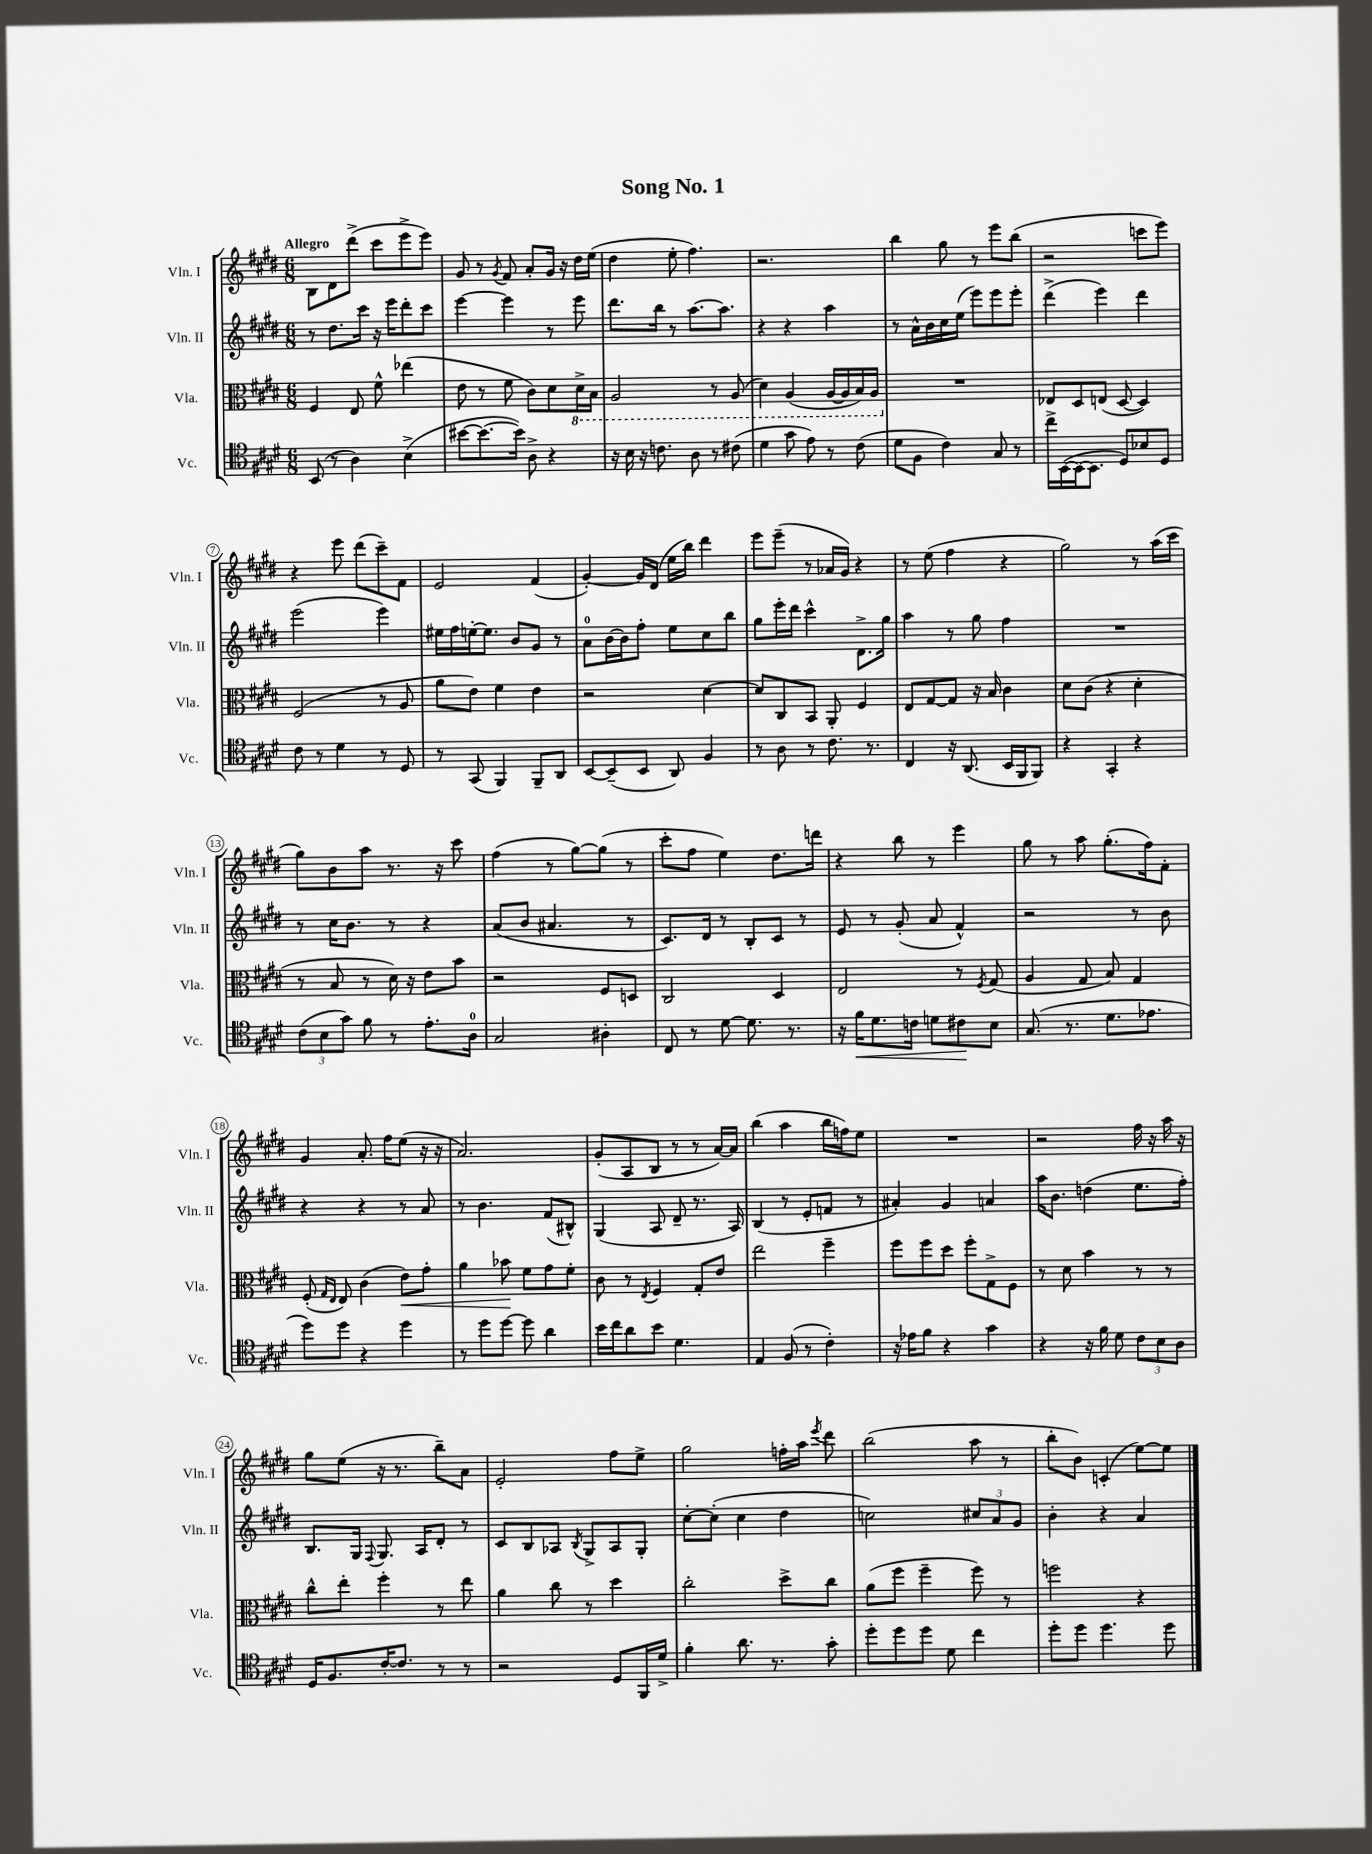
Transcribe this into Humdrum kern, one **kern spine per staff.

**kern	**dynam	**kern	**dynam	**kern	**kern
*part4	*part4	*part3	*part3	*part2	*part1
*staff4	*staff4	*staff3	*staff3	*staff2	*staff1
*I"Vc.	*	*I"Vla.	*	*I"Vln. II	*I"Vln. I
*I'Vc.	*	*I'Vla.	*	*I'Vln. II	*I'Vln. I
*clefC4	*	*clefC3	*	*clefG2	*clefG2
*k[f#c#g#d#]	*	*k[f#c#g#d#]	*	*k[f#c#g#d#]	*k[f#c#g#d#]
*M6/8	*	*M6/8	*	*M6/8	*M6/8
=1	=1	=1	=1	=1	=1
!	!	!	!	!	!LO:TX:a:B:t=Allegro
(8BB/	.	4F#/	.	8r	8B\L
8r	.	.	.	8.dd#\L	8d#\
4A\)	.	8E/	.	.	(8ddd#^\J
.	.	.	.	16ccc#\Jk	.
.	.	8f#^^\	.	16r	8ccc#\L
.	.	.	.	16eee\KL	.
(4B^\	.	(4ee-X\	.	8ddd#'\	8eee^\
.	.	.	.	8ccc#\J	8eee\J)
=2	=2	=2	=2	=2	=2
[8b#X\L	.	8e\	.	[4eee\	8g#/
8.b#\_	.	8r	.	.	8r
.	.	.	.	.	8qg#/
.	.	8f#\	.	4eee\]	8f#/
16b#\Jk])	.	.	.	.	.
8A^\	.	8c#\L)	.	.	8a'/L
4r	.	8d#\	.	8r	16g#/Jk
.	.	.	.	.	16r
*	*	*8ba	*	*	*
.	.	16D#^\L	.	8eee\	16dd#\LL
.	.	16BB\JJ	.	.	(16ee\JJ
=3	=3	=3	=3	=3	=3
16r	.	2AA/	.	8.ddd#\L	4dd#\
16B\	.	.	.	.	.
16r	.	.	.	.	.
8.cn\	.	.	.	16bb\Jk	.
.	.	.	.	8r	8ee'\
8A\	.	.	.	[8.aa\L	4.ff#\)
8r	.	8r	.	.	.
.	.	.	.	8.aa\J]	.
(8c#X\	.	(8AA/	.	.	.
=4	=4	=4	=4	=4	=4
4d#\	.	4D#\)	.	4r	2.r
8g#\	.	(4AA/	.	4r	.
8e\)	.	.	.	.	.
8r	.	[16AA/LL	.	4aa\	.
.	.	16AA/]	.	.	.
(8c#\	.	16BB/)	.	.	.
.	.	16AA/JJ	.	.	.
=5	=5	=5	=5	=5	=5
*	*	*X8ba	*	*	*
8d#\L	.	2.r	.	8r	4bb\
8F#\J	.	.	.	16a^^\LL	.
.	.	.	.	16b\	.
4c#\)	.	.	.	16cc#\	8gg#\
.	.	.	.	(16ee\JJ	.
.	.	.	.	8eee\L)	8r
8G#/	.	.	.	8eee\	8eee\L
8r	.	.	.	8eee'\J	(8bb\J
=6	=6	=6	=6	=6	=6
16cc#^\LL	.	8E-X/L	.	(4ddd#^\	2r
([16BB\	.	.	.	.	.
16BB\J_	.	8D#/	.	.	.
8.BB\J]	.	.	.	.	.
.	.	(8En/J	.	4eee\)	.
8D#/L)	.	[8D#/	.	.	.
8B-X/	.	4D#/])	.	4ddd#\	8cccn\L
8D#/J	.	.	.	.	8eee\J)
!!LO:LB:g=z
=7	=7	=7	=7	=7	=7
8c#\	.	(2F#/	.	(2eee\	4r
8r	.	.	.	.	.
4d#\	.	.	.	.	8eee\
.	.	.	.	.	(8ddd#\L
8r	.	8r	.	4eee\)	8ccc#~\)
8D#/	.	8A/	.	.	8f#\J
=8	=8	=8	=8	=8	=8
8r	.	8a\L	.	16ee#X\LL	2e/
.	.	.	.	16ff#\	.
(8GG#/	.	8e\J)	.	[16een'\J	.
.	.	.	.	8.ee\J]	.
4FF#/)	.	4f#\	.	.	.
.	.	.	.	8b/L	.
8FF#~/L	.	4e\	.	8g#/J	(4f#/
8AA/J	.	.	.	8r	.
=9	=9	=9	=9	=9	=9
[8BB/L	.	2r	.	8a\L	[4g#'/)
(8BB~/]	.	.	.	[16b\L	.
.	.	.	.	16b\J]	.
8BB/J	.	.	.	8ff#'\J	16g#/LL]
.	.	.	.	.	(16d#/JJ
8AA/)	.	.	.	8ee\L	16ee\LL
.	.	.	.	.	16bb\JJ)
4F#/	.	[4d#\	.	8cc#\	4ddd#\
.	.	.	.	8bb\J	.
=10	=10	=10	=10	=10	=10
8r	.	8d#/L]	.	8gg#\L	8eee\L
8A\	.	8C#/	.	16eee'\L	(8eee~\J
.	.	.	.	16ddd#\JJ	.
8r	.	8BB/J	.	4ccc#^^\	8r
8.c#\	.	8AA'/	.	.	16a-X/LL
.	.	.	.	.	16g#/JJ)
.	.	4F#/	.	8.d#^\L	4r
8.r	.	.	.	.	.
.	.	.	.	16gg#\Jk	.
=11	=11	=11	=11	=11	=11
4C#/	.	8E/L	.	4aa\	8r
.	.	[8G#/	.	.	(8ee\
16r	.	8G#/J]	.	8r	4ff#\
(8.AA/	.	.	.	.	.
.	.	16r	.	8gg#\	.
.	.	16B/	.	.	.
16BB/LL	.	4c#\	.	4ff#\	4r
16FF#/J	.	.	.	.	.
8FF#/J)	.	.	.	.	.
=12	=12	=12	=12	=12	=12
4r	.	8d#\L	.	2.r	2gg#\)
.	.	(8c#\J	.	.	.
4GG#'/	.	4r	.	.	.
4r	.	4d#'\	.	.	8r
.	.	.	.	.	(16aa\LL
.	.	.	.	.	16ccc#\JJ
!!LO:LB:g=z
=13	=13	=13	=13	=13	=13
(12c#\L	.	8r	.	8r	8gg#\L)
12B\	.	.	.	.	.
.	.	8B/	.	16cc#\KL	8b\
12g#\J)	.	.	.	.	.
.	.	.	.	8.b\J	.
8f#\	.	8r	.	.	8aa\J
8r	.	16d#\)	.	8r	8.r
.	.	16r	.	.	.
8.e'\L	.	8e\L	.	4r	.
.	.	.	.	.	16r
.	.	8b\J	.	.	8ccc#\
16A\Jk	.	.	.	.	.
=14	=14	=14	=14	=14	=14
2G#/	.	2r	.	(8a/L	(4ff#\
.	.	.	.	8b/J	.
.	.	.	.	4.a#X/	8r
.	.	.	.	.	[8gg#\L)
4A#X'\	.	8F#/L	.	.	(8gg#\J]
.	.	8Dn/J	.	8r	8r
=15	=15	=15	=15	=15	=15
8C#/	.	2C#/	.	8.c#/L)	8ccc#'\L
8r	.	.	.	.	8ff#\J
.	.	.	.	16d#/Jk	.
[8d#\	.	.	.	8r	4ee\)
8.d#\]	.	.	.	8B'/L	.
.	.	4D#/	.	8c#/J	8.dd#\L
8.r	.	.	.	.	.
.	.	.	.	8r	.
.	.	.	.	.	16dddn\Jk
=16	=16	=16	=16	=16	=16
16r	.	2E/	.	8e/	4r
!	!LO:HP:b	!	!	!	!
16f#\KL	<	.	.	.	.
8.d#\	.	.	.	8r	.
.	.	.	.	(8g#'/	8bb\
16cn\Jk	.	.	.	.	.
8dn\L	.	.	.	8a/	8r
8c#X\	.	8r	.	4f#^^/)	4eee\
.	.	8qF#/	.	.	.
8B\J	[	(8G#/	.	.	.
=17	=17	=17	=17	=17	=17
(8.G#/	.	4A/	.	2r	8gg#\
.	.	.	.	.	8r
8.r	.	.	.	.	.
.	.	8G#/	.	.	8aa\
8.d#\L	.	8B/)	.	.	(8.gg#'\L
.	.	4G#/	.	8r	.
8.e-X\J	.	.	.	.	16ff#\k)
.	.	.	.	8b\	8f#'\J
!!LO:LB:g=z
=18	=18	=18	=18	=18	=18
8dd#\L)	.	(8F#'/	.	4r	4g#/
.	.	16qqG#/LL	.	.	.
.	.	16qqE/JJ	.	.	.
8dd#\J	.	8E/)	.	.	.
4r	.	(4c#\	.	4r	8.a'/
.	.	.	.	.	16ff#\KL
!	!	!	!LO:HP:b	!	!
4dd#\	.	8e\L)	<	8r	(8ee\J
.	.	8g#'\J	.	8a/	16r
.	.	.	.	.	16r
=19	=19	=19	=19	=19	=19
8r	.	4a\	.	8r	2.a/)
8dd#\L	.	.	.	4.b\	.
[8dd#\J	.	8b-X\	.	.	.
8dd#\]	.	8f#\L	[	.	.
4a\	.	8g#\	.	(8f#/L	.
.	.	8f#'\J	.	8B#X^^/J)	.
=20	=20	=20	=20	=20	=20
16b\LL	.	8c#\	.	(4G#/	(8g#'/L
16cc#\J	.	.	.	.	.
8a\	.	8r	.	.	8A/
.	.	8qE/	.	.	.
8b\J	.	4F#/	.	8A/	8B/J
4.d#\	.	.	.	8d#~/	8r
.	.	8G#'/L	.	8.r	8r
.	.	8e/J	.	.	[16a/LL)
.	.	.	.	16A/)	16a/JJ]
=21	=21	=21	=21	=21	=21
4E/	.	2ee\	.	(4B/	(4bb\
(8F#/	.	.	.	8r	4aa\
8r	.	.	.	8e'/L	.
4c#'\)	.	4ff#~\	.	8fn/J	16bb\LL
.	.	.	.	.	16ffn\J)
.	.	.	.	8r	8ee\J
=22	=22	=22	=22	=22	=22
16r	.	8ff#\L	.	4a#X'/)	2.r
16e-X\KL	.	.	.	.	.
8f#\J	.	8ff#\	.	.	.
4r	.	8dd#\J	.	4g#/	.
.	.	8ff#'\L	.	.	.
4g#\	.	8G#^\	.	4an/	.
.	.	8F#\J	.	.	.
=23	=23	=23	=23	=23	=23
4r	.	8r	.	16aa\KL	2r
.	.	.	.	8.b\J	.
.	.	8d#\	.	.	.
16r	.	4b\	.	(4ddn\	.
16f#\	.	.	.	.	.
8d#\	.	.	.	.	.
12c#\L	.	8r	.	8.ee\L	16ff#\
.	.	.	.	.	16r
12B\	.	.	.	.	.
.	.	8r	.	.	16aa\
12A\J	.	.	.	.	.
.	.	.	.	16ff#'\Jk)	16r
!!LO:LB:g=z
=24	=24	=24	=24	=24	=24
16D#/KL	.	8cc#^^\L	.	8.B/L	8gg#\L
8.F#/	.	.	.	.	.
.	.	8ee'\J	.	.	(8ee\J
.	.	.	.	16G#/Jk	.
.	.	.	.	8qqF#/	.
[16c#'/K	.	4ff#'\	.	8.G#/	16r
8.c#/J]	.	.	.	.	8.r
.	.	.	.	16A/KL	.
8r	.	8r	.	8d#'/J	8bb~\L)
8r	.	8ee\	.	8r	8a\J
=25	=25	=25	=25	=25	=25
2r	.	4a\	.	8c#/L	2e'/
.	.	.	.	8B/	.
.	.	8cc#\	.	8A-X/J	.
.	.	.	.	8qB/	.
.	.	8r	.	8G#^/L	.
8D#/L	.	4dd#\	.	8A-/	8ff#\L
16FF#/L	.	.	.	8G#'/J	8ee^\J
16d#^/JJ	.	.	.	.	.
=26	=26	=26	=26	=26	=26
4f#'\	.	2cc#'\	.	[8cc#'\L	2gg#\
.	.	.	.	(8cc#'\J]	.
8.a\	.	.	.	4cc#\	.
8.r	.	.	.	.	.
.	.	8dd#^\L	.	4dd#\	16ffn'\LL
.	.	.	.	.	16aa\JJ
.	.	.	.	.	8qeee/
8g#'\	.	8cc#\J	.	.	8ddd#\
=27	=27	=27	=27	=27	=27
8dd#'\L	.	(8a\L	.	2ccn\)	(2bb\
8dd#\	.	8ff#\J	.	.	.
8dd#\J	.	4ff#~\	.	.	.
8d#\	.	.	.	.	.
4cc#\	.	8ff#\)	.	12cc#X/L	8aa\
.	.	.	.	12a/	.
.	.	8r	.	.	8r
.	.	.	.	12g#/J	.
=28	=28	=28	=28	=28	=28
8dd#'\L	.	2ffn\	.	4b'\	8bb'\L
8dd#\J	.	.	.	.	8b\J)
4.dd#\	.	.	.	4r	(4cn'/
.	.	4r	.	4a/	[8ee\L)
8dd#\	.	.	.	.	8ee\J]
==	==	==	==	==	==
*-	*-	*-	*-	*-	*-
